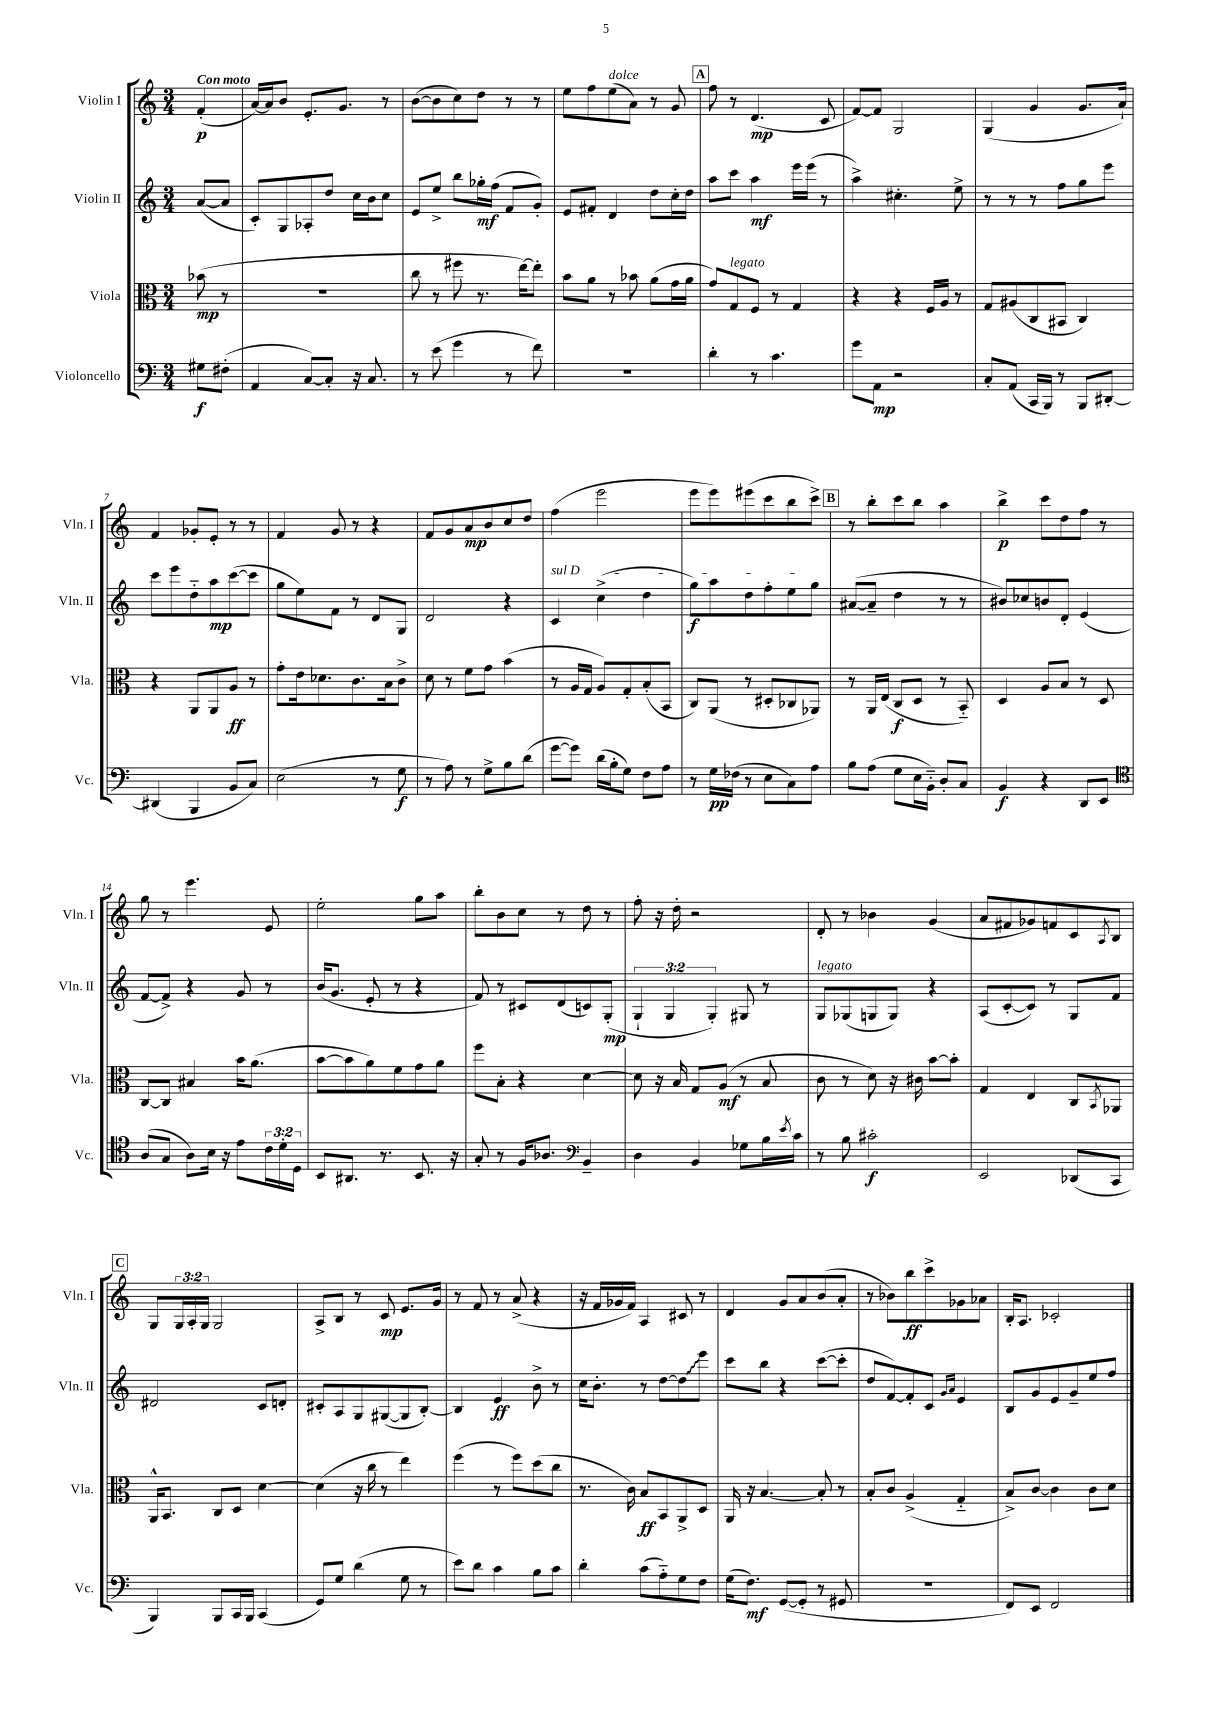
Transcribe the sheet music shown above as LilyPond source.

<<
\new StaffGroup <<
\new Staff = "s0" \with { instrumentName = "Violin I" shortInstrumentName = "Vln. I" } {
    \clef treble \key c \major \numericTimeSignature \time 3/4 \override Staff.TupletNumber.text = #tuplet-number::calc-fraction-text \partial 4 \tempo "Con moto"
    f'4-.\p( |
    a'16~) a'16 b'8 e'8.-. g'8. r8 |
    b'8~( b'8 c''8) d''8 r8 r8 |
    e''8 f''8 e''8^\markup { \italic "dolce" }( a'8) r8 g'8 |
    \mark \markup { \box "A" } f''8 r8 d'4.\mp( c'8 |
    f'8~) f'8 g2 |
    g4( g'4 g'8. a'16-!) |
    f'4 ges'8-. e'8-. r8 r8 |
    f'4 g'8 r8 r4 |
    f'8 g'8 a'8\mp b'8 c''8 d''8 |
    f''4( e'''2 |
    e'''8 e'''8) eis'''8( c'''8 b''8 c'''8->) |
    \mark \markup { \box "B" } r8 b''8-. c'''8 b''8 a''4 |
    b''4->\p c'''8 d''8 f''8 r8 |
    g''8 r8 e'''4. e'8 |
    e''2-. g''8 a''8 |
    b''8-. b'8 c''8 r8 d''8 r8 |
    f''8-. r16 d''16-. r2 |
    d'8-. r8 bes'4 g'4( |
    a'8 fis'8 ges'8) f'8 c'8 \acciaccatura { a8 } b8 |
    \mark \markup { \box "C" } g8 \tuplet 3/2 { g16 a16-. g16 } g2 |
    a8-> b8 r8 c'8\mp e'8. g'16 |
    r8 f'8 r8 a'8->( r4 |
    r16 f'16 ges'16 f'16) a4 cis'8 r8 |
    d'4 g'8 a'8 b'8( a'8-. |
    r8 bes'8) b''8\ff c'''8-> ges'8 aes'8 |
    b16-. a8. ces'2-. \bar "|." |
}
\new Staff = "s1" \with { instrumentName = "Violin II" shortInstrumentName = "Vln. II" } {
    \clef treble \key c \major \numericTimeSignature \time 3/4 \override Staff.TupletNumber.text = #tuplet-number::calc-fraction-text \partial 4
    a'8~( a'8 |
    c'8-.) g8 aes8-. d''8 c''16 b'16 c''8 |
    e'8 e''8-> b''8 ges''16-.\mf f''16( f'8 g'8-.) |
    e'8 fis'8-. d'4 d''8 c''16-. d''16 |
    \mark \markup { \box "A" } a''8 c'''8 a''4\mf e'''16 e'''16( r8 |
    a''4->) cis''4.-. e''8-> |
    r8 r8 r8 f''8 g''8 e'''8 |
    c'''8 e'''8 d''8-_ a''8\mp c'''8~( c'''8 |
    g''8 e''8) f'8 r8 d'8 g8 |
    d'2 r4 |
    \once \override TextSpanner.bound-details.left.text = \markup { \italic "sul D" } c'4\startTextSpan c''4->( d''4 |
    g''8\f) a''8 d''8 f''8-. e''8 g''8\stopTextSpan |
    \mark \markup { \box "B" } ais'8~( ais'8-- d''4 r8 r8 |
    bis'8) ces''8 b'8 d'8-. e'4( |
    f'8~ f'8->) r4 g'8 r8 |
    b'16( g'8. e'8-. r8 r4 |
    f'8) r8 cis'8 d'8( c'8) g8-.\mp( |
    \tuplet 3/2 { g4-! g4 g4-.) } gis8 r8 |
    g8^\markup { \italic "legato" } ges8( g8 g8) r4 |
    a8( c'8~-. c'8) r8 g8 f'8 |
    \mark \markup { \box "C" } dis'2 c'8 d'8-. |
    cis'8-. a8 g8 gis8~( gis8 b8~-.) |
    b4 e'4\ff b'8-> r8 |
    c''16 b'8.-. r8 d''8~ \once \override Glissando.style = #'zigzag d''8\glissando e'''8 |
    c'''8 b''8 r4 c'''8~( c'''8-. |
    d''8 f'8~) f'8-. c'8 \grace { g'16 a'16 } e'4 |
    b8 g'8 e'8 g'8-- e''8 f''8 \bar "|." |
}
\new Staff = "s2" \with { instrumentName = "Viola" shortInstrumentName = "Vla." } {
    \clef alto \key c \major \numericTimeSignature \time 3/4 \partial 4
    bes'8\mp( r8 |
    R2. |
    c''8 r8 fis''8 r8. e''16~) e''8-. |
    b'8 a'8 r8 bes'8 a'8( g'16 a'16 |
    \mark \markup { \box "A" } g'8) g8^\markup { \italic "legato" } f8 r8 g4 |
    r4 r4 f16 a16 r8 |
    g8 ais8( c8 bis,8 c4) |
    r4 a,8 a,8 a8\ff r8 |
    g'8-. e'16 des'8. c'8. b16 c'8-> |
    d'8 r8 f'8 g'8 b'4( |
    r8 a16 g16 a8) g8-. b8-.( b,8 |
    c8) a,8( r8 dis8-. ces8 aes,8) |
    \mark \markup { \box "B" } r8 a,16 e16( c8\f d8 r8 b,8-_) |
    d4 a8 b8 r8 d8 |
    c8~ c8 bis4 b'16 a'8.( |
    b'8~ b'8 a'8) f'8 g'8 a'8 |
    f''8 b8-. r4 d'4~ |
    d'8 r16 b16 g8 a8\mf( r8 b8 |
    c'8 r8 d'8) r16 cis'16 b'8~ b'8-. |
    g4 e4 c8 \acciaccatura { b,8 } aes,8 |
    \mark \markup { \box "C" } a,16-^ b,8. c8 d8 d'4~ |
    d'4( r16 c''16 r8 e''4) |
    f''4( r8 f''8) d''8( c''8 |
    r8. c'16) b8\ff b,8 a,8-> d8 |
    a,16 r16 b4.~ b8-. r8 |
    b8-. c'8 a4->( g4-_ |
    b8->) c'8~ c'4 c'8 d'8 \bar "|." |
}
\new Staff = "s3" \with { instrumentName = "Violoncello" shortInstrumentName = "Vc." } {
    \clef bass \key c \major \numericTimeSignature \time 3/4 \override Staff.TupletNumber.text = #tuplet-number::calc-fraction-text \partial 4
    gis8\f fis8-.( |
    a,4 c8~) c8-. r16 c8. |
    r8 e'8( g'4 r8 f'8) |
    R2. |
    \mark \markup { \box "A" } d'4-. r8 c'4. |
    g'8 a,8\mp r2 |
    c8-. a,8( c,16 b,,16) r8 b,,8 dis,8~-. |
    dis,4( b,,4 b,8 c8) |
    e2( r8 g8\f |
    r8 a8) r8 g8-> b8 d'8( |
    g'8~ g'8) d'16( b16-. g8) f8 a8 |
    r8 g16\pp fes16( r8 e8 c8) a8 |
    \mark \markup { \box "B" } b8 a8( g8 e16 b,16-_) d8-. c8 |
    b,4\f r4 d,8 e,8 |
    \clef tenor a8( g8 a8) b16 r16 e'8 \tuplet 3/2 { c'16 d'16-. d16 } |
    b,8 ais,8. r8. b,8. r16 |
    g8-. r8 f16 aes8. \clef bass b,4-- |
    d4 b,4 ges8 b16 \acciaccatura { e'8 } c'16 |
    r8 b8 cis'2-.\f |
    e,2 des,8( c,8 |
    \mark \markup { \box "C" } b,,4) b,,8 c,16 b,,16 c,4( |
    g,8) g8 d'4( g8 r8 |
    e'8) d'8 c'4 b8 c'8 |
    d'4-. c'8( a8-_) g8 f8 |
    g16( f8.\mf) g,8~( g,8-. r8 gis,8 |
    R2. |
    f,8) e,8 f,2 \bar "|." |
}
>>
>>
